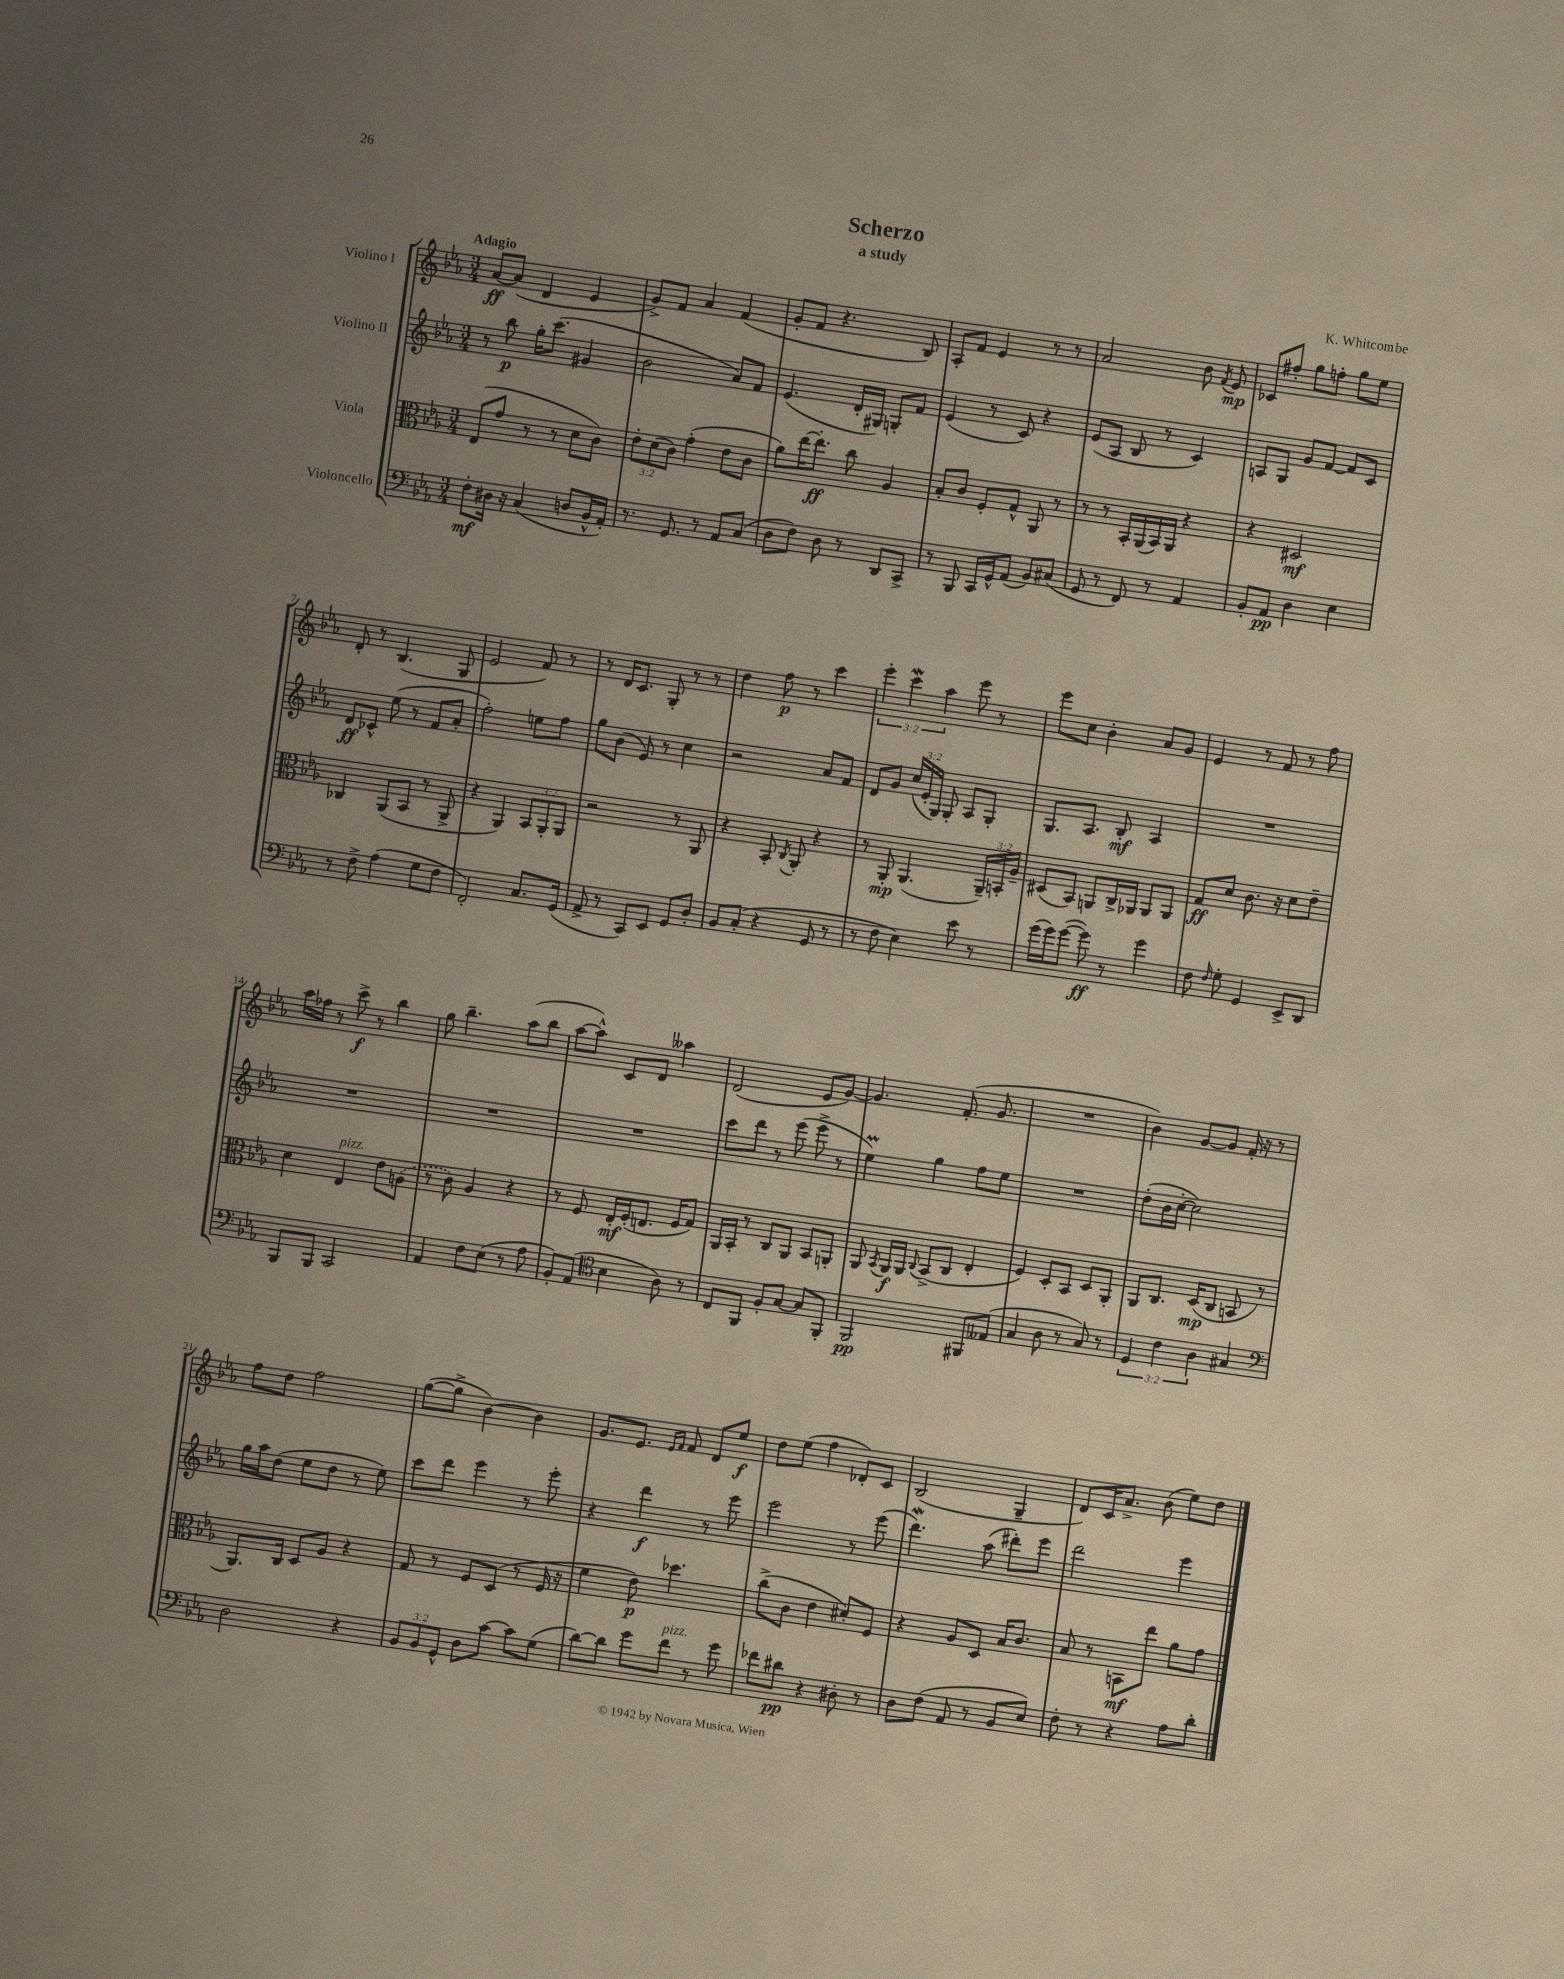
\header { title = "Scherzo" composer = "K. Whitcombe" subtitle = "a study" }
<<
\new StaffGroup <<
\new Staff = "s0" \with { instrumentName = "Violino I" } {
    \clef treble \key ees \major \numericTimeSignature \time 3/4 \override Staff.TupletNumber.text = #tuplet-number::calc-fraction-text \tempo "Adagio"
    \autoBeamOff aes'8[~\ff aes'8]( d'4 ees'4 |
    g'8[->) f'8] aes'4 f'4( |
    g'8[-. f'8] r4. bes8) |
    aes8[-. f'8] ees'4 r8 r8 |
    aes'2 bes'8 \acciaccatura { f'8 } ees'8\mp |
    ces'8[ fis''8]-. g''8[ f''8]-. g''8[ ees''8] |
    d'8-. r8 bes4.( g8 |
    ees'2 f'8) r8 |
    r8 d'16[ c'8.] g8-. r8 r8 |
    d''4 f''8\p r8 c'''4 |
    \tuplet 3/2 { ees'''4-. c'''4\mordent aes''4 } ees'''8 r8 |
    ees'''8[ c''8] bes'4-. aes'8[ g'8] |
    ees'4 r8 f'8 r8 f''8 |
    aes''16[ fes''16] r8 c'''8->\f r8 bes''4 |
    g''8 bes''4.-- aes''8[( bes''8] |
    aes''8[~ aes''8]-^) c'8[ d'8] aeses''4 |
    d'2( ees'8[ g'8]~) |
    g'4. f'8.-.( g'8. |
    R2. |
    bes'4) g'8[~ g'8] f'16-. r16 r8 |
    f''8[ d''8] f''2 |
    g''8[~( g''8]-> bes'4~) bes'4 |
    g'8.[ ees'8.] \grace { ees'16[ f'16] } f'8 d'8[ ees''8]\f |
    d''8[ ees''8]( f''4 des'8[-.) c'8] |
    bes2( g4-- |
    d'8[) c'16 aes'8.]-> bes'8( ees''8[) d''8] \bar "|." |
}
\new Staff = "s1" \with { instrumentName = "Violino II" } {
    \clef treble \key ees \major \numericTimeSignature \time 3/4 \override Staff.TupletNumber.text = #tuplet-number::calc-fraction-text
    \autoBeamOff r8 bes''8\p g''16[-. c'''8.]( gis'4 |
    bes'2 aes'8[) f'8] |
    ees'4.( d'16[-. gis16]) g8[-. f'8] |
    ees'4( r8 c'8) r4 |
    ees'8[( aes8] bes8 r8 c'4) |
    a8[ g8] g'8[ f'8]~ f'8[ c'8] |
    d'8[\ff ces'8]-^ ees''8( r8 f'8[ aes'8]-. |
    f''2-.) e''8[ f''8] |
    g''8[ bes'8]( ees'8) r8 c''4 |
    r2 aes'8[ f'8] |
    d'8[ g'8] \tuplet 3/2 { c''16[( ees'16-. g16]) } g8-. aes8[ g8]-. |
    g8.[ aes8.] bes8-.\mf aes4 |
    R2. |
    R2. |
    R2. |
    R2. |
    c'''8[ d'''8] r8 ees'''8( ees'''8-> r8 |
    ees''4\prall) g''4 f''8[ ees''8] |
    R2. |
    d''8[-.( bes'16 c''16]~-. c''2) |
    g''16[ aes''16 d''8]( ees''8[ d''8] r8 ees''8) |
    c'''8[ d'''8] ees'''4 r8 ees'''8-. |
    r4 d'''4\f r8 ees'''8 |
    ees'''2 r8 ees'''8( |
    d'''4.\mordent) aes''8( dis'''8[-.) ees'''8] |
    d'''2 ees'''4 \bar "|." |
}
\new Staff = "s2" \with { instrumentName = "Viola" } {
    \clef alto \key ees \major \numericTimeSignature \time 3/4 \override Staff.TupletNumber.text = #tuplet-number::calc-fraction-text
    \autoBeamOff ees8[( g'8] r8 r8 d'8[ c'8]) |
    \tuplet 3/2 { ees'8[-. d'8( c'8]) } g'4-.( ees'8[ c'8] |
    aes'8[) ees''16~ ees''8.]-.\ff c''8 aes4 |
    bes8[-. c'8] f8[-. g8]-^ aes,8 r8 |
    r8 r8 bes,16[-. aes,16( bes,16) aes,16] r4 |
    r4 dis2\mf |
    ces4 aes,8[( bes,8] r8 aes,8-> |
    r4 aes,4) \tuplet 3/2 { bes,8[ aes,8-. aes,8] } |
    r2 r8 aes,8 |
    r4 bes,8-. \acciaccatura { c8 } aes,8-. r4 |
    r8 aes,8-.\mp aes,4.( \tuplet 3/2 { aes,16[--) b,16-. aes16]-- } |
    dis8[( bes,8]) a,8[ c16-> aes,16] aes,8[ aes,8] |
    g8[\ff d'8] c'8. r16 d'8[ ees'8]-- |
    d'4 ees4^\markup { \italic "pizz." } ees'8[ \once \slurDashed a8]( |
    r8 c'8) aes4 r4 |
    r8 f8 ees16[-.\mf f16-.( e8.] f16[ g8]) |
    aes,16[ bes,16]-. r8 c8[ aes,8] bes,8[ a,8]-. |
    aes,8 \acciaccatura { bes,8 } aes,16[\f aes,16] \appoggiatura { c8 } bes,8[->( c8] ees4-. |
    f4) d8[-. bes,8] d8[ aes,8]-. |
    aes,8[ c8.] d16[\mp( c8] b,8 r8 |
    aes,8.[) c16] d8[ aes8] r4 |
    g8 r8 f8[ d8]( r8 f16 r16 |
    f'4 ees'8\p) des''4. |
    c''8[->( c'8] ees'4 dis'8[-.) f8] |
    r4 aes8[ d8] bes16[ c'8.] |
    bes8 r8 b,8[\mf ees''8] aes'8[ g'8] \bar "|." |
}
\new Staff = "s3" \with { instrumentName = "Violoncello" } {
    \clef bass \key ees \major \numericTimeSignature \time 3/4 \override Staff.TupletNumber.text = #tuplet-number::calc-fraction-text
    \autoBeamOff f8[-.\mf dis16] r16 c4( d8[ bes,16-^ aes,16]-.) |
    r8. g,8. r8 aes,8[ c8]( |
    d8[ f8]) d8 r8 d,8[ c,8]-> |
    r8 bes,,8 c,16[ g,16-^ aes,8]( bes,8[) cis8]( |
    g,8 r8 f,8) r8 aes,4 |
    bes,8[-. aes,8]\pp d4 ees4 |
    r8 f8-> aes4( g8[ f8] |
    f,2-.) c8.[ g,16]( |
    aes,8-> r8 c,8[) ees,8] g,8[ d8]-. |
    bes,8[ c8]-.( r4 g,8 r8 |
    r8 f8 ees4) ees'8 r8 |
    g'16[( g'16) g'8]~( g'8\ff) r8 g'4 |
    f8 \grace { f16 } g8-. g,4 ees,8[-> d,8] |
    bes,,8[ bes,,8] c,2 |
    aes,4 f8[ ees8]( r8 aes8 |
    bes,8[-.) aes,8]( \clef tenor bes4 aes8) r8 |
    c8[ f,8] f8[-. g8]~ g8[ f,8]-. |
    f,2\pp fis,8[ eeses8]( |
    g4 aes8 r8 g8) r8 |
    \tuplet 3/2 { d4 c'4 aes4 } gis4 |
    \clef bass d2 r4 |
    \tuplet 3/2 { bes,8[ bes,8 g,8]-^ } d8[ c'8]~ c'8[ g8]( |
    d'8[~) d'8] g'8[ f'8]^\markup { \italic "pizz." } r8 g'8 |
    fes'8[ dis'8]\pp r4 dis8-. r8 |
    d8[ f8]( aes,8 r8 bes,8[ ees8]) |
    f8-. r8 r4 aes8[ d'8]-. \bar "|." |
}
>>
>>
